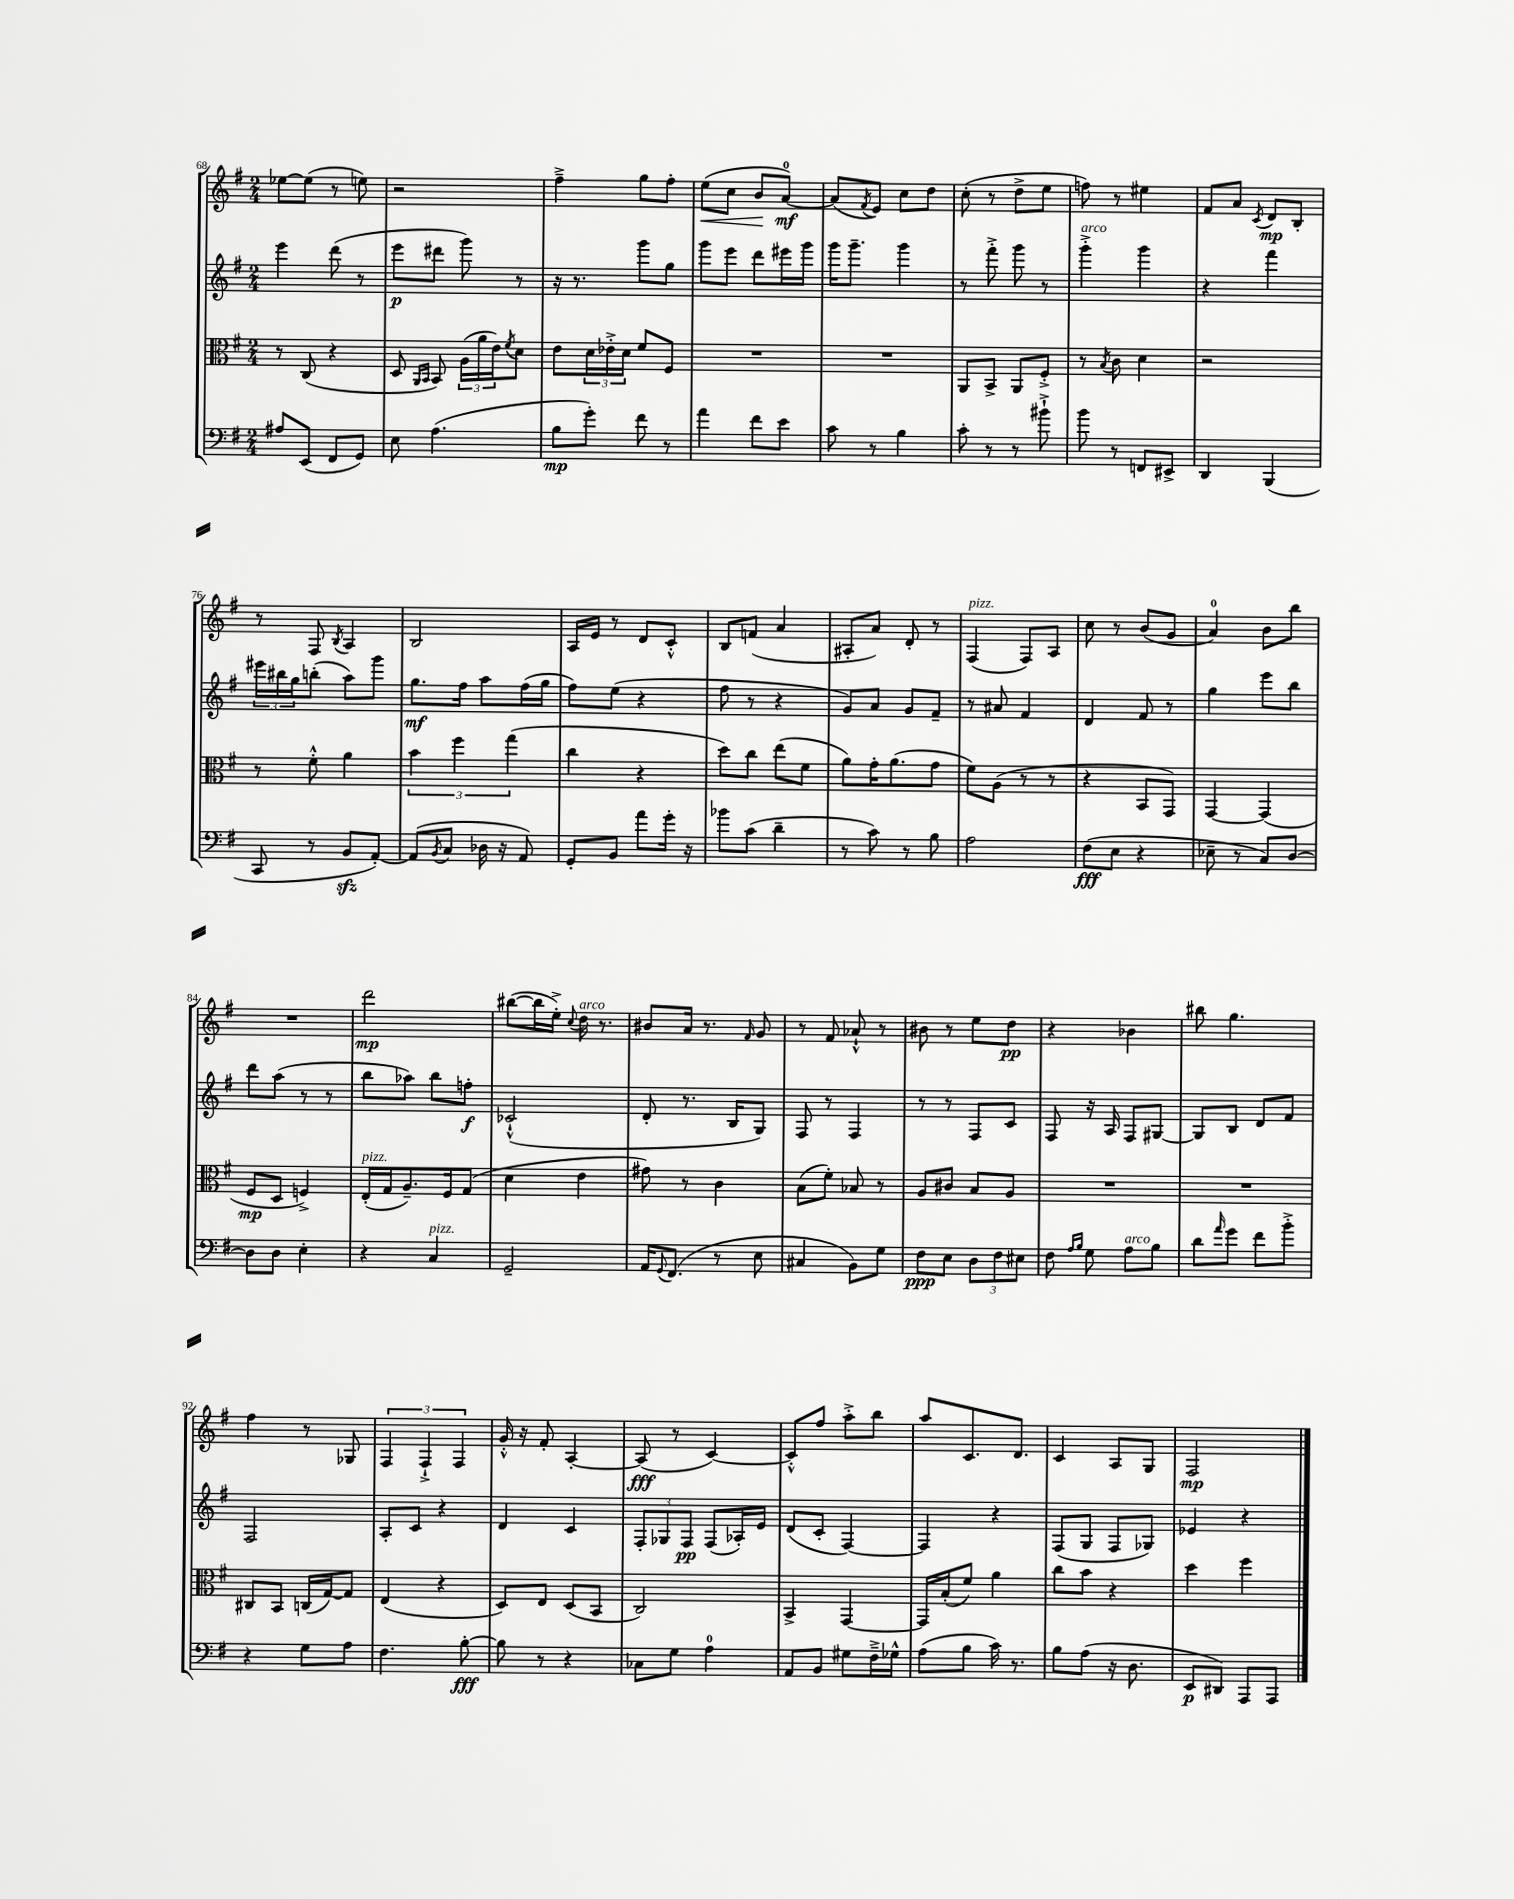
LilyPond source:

<<
\new StaffGroup <<
\new Staff = "s0" {
    \clef treble \key g \major \numericTimeSignature \time 2/4
    ees''8~ ees''8( r8 e''8) |
    r2 |
    fis''4---> g''8 fis''8-. |
    e''8\<( c''8 b'8\! a'8-0~\mf) |
    a'8( \acciaccatura { fis'8 } e'8) c''8 d''8 |
    c''8-.( r8 d''8-> e''8 |
    f''8) r8 eis''4 |
    fis'8 a'8 \acciaccatura { c'8 } d'8\mp b8-. |
    r8 fis8 \acciaccatura { b8 } a4 |
    b2 |
    a16 e'16 r8 d'8 c'8-.-^ |
    b8 f'8( a'4 |
    ais8-. a'8) d'8-. r8 |
    fis4^\markup { \italic "pizz." }( fis8) a8 |
    c''8 r8 b'8( g'8 |
    a'4-0) b'8 b''8 |
    R2 |
    d'''2\mp |
    bis''8~( bis''16 e''16-.->) \appoggiatura { c''8 } d''16^\markup { \italic "arco" } r8. |
    bis'8 a'16 r8. \grace { fis'16 } g'8 |
    r8 fis'8 aes'8-!-^ r8 |
    bis'8 r8 e''8 d''8\pp |
    r4 bes'4 |
    bis''8 g''4. |
    fis''4 r8 ges8 |
    \tuplet 3/2 { fis4 fis4-!-> fis4 } |
    g'16-.-^ r16 fis'8-. a4~-. |
    a8\fff( r8 c'4~) |
    c'8-.-^ fis''8 a''8-.-> b''8 |
    a''8 c'8. d'8. |
    c'4 a8 g8 |
    fis2\mp \bar "|." |
}
\new Staff = "s1" {
    \clef treble \key g \major \numericTimeSignature \time 2/4
    e'''4 d'''8( r8 |
    e'''8\p dis'''8 g'''8) r8 |
    r16 r8. g'''8 g''8 |
    g'''8 e'''8 d'''8 eis'''16 g'''16 |
    g'''16 g'''8.-- g'''4 |
    r8 fis'''8-.-> g'''8 r8 |
    g'''4-.->^\markup { \italic "arco" } g'''4 |
    r4 fis'''4 |
    \tuplet 3/2 { eis'''16 bis''16 g''16 } b''8-.( a''8) g'''8 |
    g''8.\mf fis''16 a''8 fis''16( g''16 |
    fis''8) e''8( r4 |
    fis''8 r8 r4 |
    g'8) a'8 g'8 fis'8-- |
    r8 ais'8 fis'4 |
    d'4 fis'8 r8 |
    g''4 e'''8 b''8 |
    d'''8 a''8( r8 r8 |
    b''8 aes''8) b''8 f''8-.\f |
    ces'2-!-^( |
    d'8-. r8. b16 g8) |
    fis8 r8 fis4 |
    r8 r8 fis8 c'8 |
    fis8 r16 a16 fis8 gis8~ |
    gis8 b8 d'8 fis'8 |
    fis2 |
    a8-. c'8 r4 |
    d'4 c'4 |
    \tuplet 3/2 { fis8-. ges8 fis8\pp } fis8( aes16-.) e'16 |
    d'8( c'8-. fis4~) |
    fis4 r4 |
    fis8( g8 fis8 ges8) |
    ees'4 r4 \bar "|." |
}
\new Staff = "s2" {
    \clef alto \key g \major \numericTimeSignature \time 2/4
    r8 c8( r4 |
    d8 \grace { a,16 b,16 } b,8) \tuplet 3/2 { a16( a'16 e'16) } \acciaccatura { fis'8 } d'8 |
    e'8 \tuplet 3/2 { d'16 ees'16-.-> d'16 } fis'8 fis8 |
    R2 |
    R2 |
    a,8 b,8-> a,8 fis8-.-> |
    r8 \acciaccatura { b8 } c'8 d'4 |
    r2 |
    r8 fis'8-.-^ a'4 |
    \tuplet 3/2 { b'4 fis''4 g''4( } |
    c''4 r4 |
    d''8) c''8 e''8( fis'8 |
    a'8) g'16-. a'8.( g'8 |
    fis'8) a8( r8 r8 |
    r4 b,8 g,8) |
    g,4~ g,4( |
    fis8\mp d8 f4->) |
    e16-.^\markup { \italic "pizz." }( g16 a8.--) fis16 g8( |
    d'4 e'4 |
    gis'8) r8 c'4 |
    b8( fis'8-.) bes8 r8 |
    a8 cis'8 b8 a8 |
    R2 |
    R2 |
    cis8 b,8 c16( g16~) g8 |
    e4( r4 |
    d8) e8 d8( b,8 |
    c2) |
    b,4-> g,4~ |
    g,16 b16-.( fis'8) a'4 |
    c''8 b'8 r4 |
    d''4 fis''4 \bar "|." |
}
\new Staff = "s3" {
    \clef bass \key g \major \numericTimeSignature \time 2/4
    ais8 e,8( fis,8 g,8) |
    e8 a4.( |
    b8\mp g'8-.) fis'8 r8 |
    a'4 fis'8 e'8 |
    c'8 r8 b4 |
    c'8-. r8 r8 bis'8-!-> |
    b'8 r8 f,8 eis,8-> |
    d,4 b,,4( |
    c,8 r8 b,8\sfz a,8~-.) |
    a,8( \acciaccatura { b,8 } c8 des16 r16 a,8) |
    g,8-. b,8 a'8 g'16-. r16 |
    bes'8 c'8( d'4-- |
    r8 c'8) r8 b8 |
    a2 |
    fis8\fff( e8 r4 |
    ees8-- r8 c8) d8~ |
    d8 d8 e4-. |
    r4 c4^\markup { \italic "pizz." } |
    g,2-- |
    a,16 \appoggiatura { g,8 } fis,8.( r8 e8 |
    cis4 b,8) g8 |
    fis8\ppp e8 \tuplet 3/2 { d8 fis8 eis8 } |
    fis8 \grace { a16 b16 } g8 a8^\markup { \italic "arco" } b8 |
    d'8 \grace { a'16 } g'8 fis'8 b'8-.-> |
    r4 g8 a8 |
    fis4. b8~-.\fff |
    b8 r8 r4 |
    ces8 g8 a4-0 |
    a,8 b,8 gis8 fis16---> ges16-^ |
    a8( b8 c'16) r8. |
    b8 a8( r16 d8. |
    e,8\p dis,8) a,,8 a,,8 \bar "|." |
}
>>
>>
\layout { \context { \Score currentBarNumber = #68 } }
